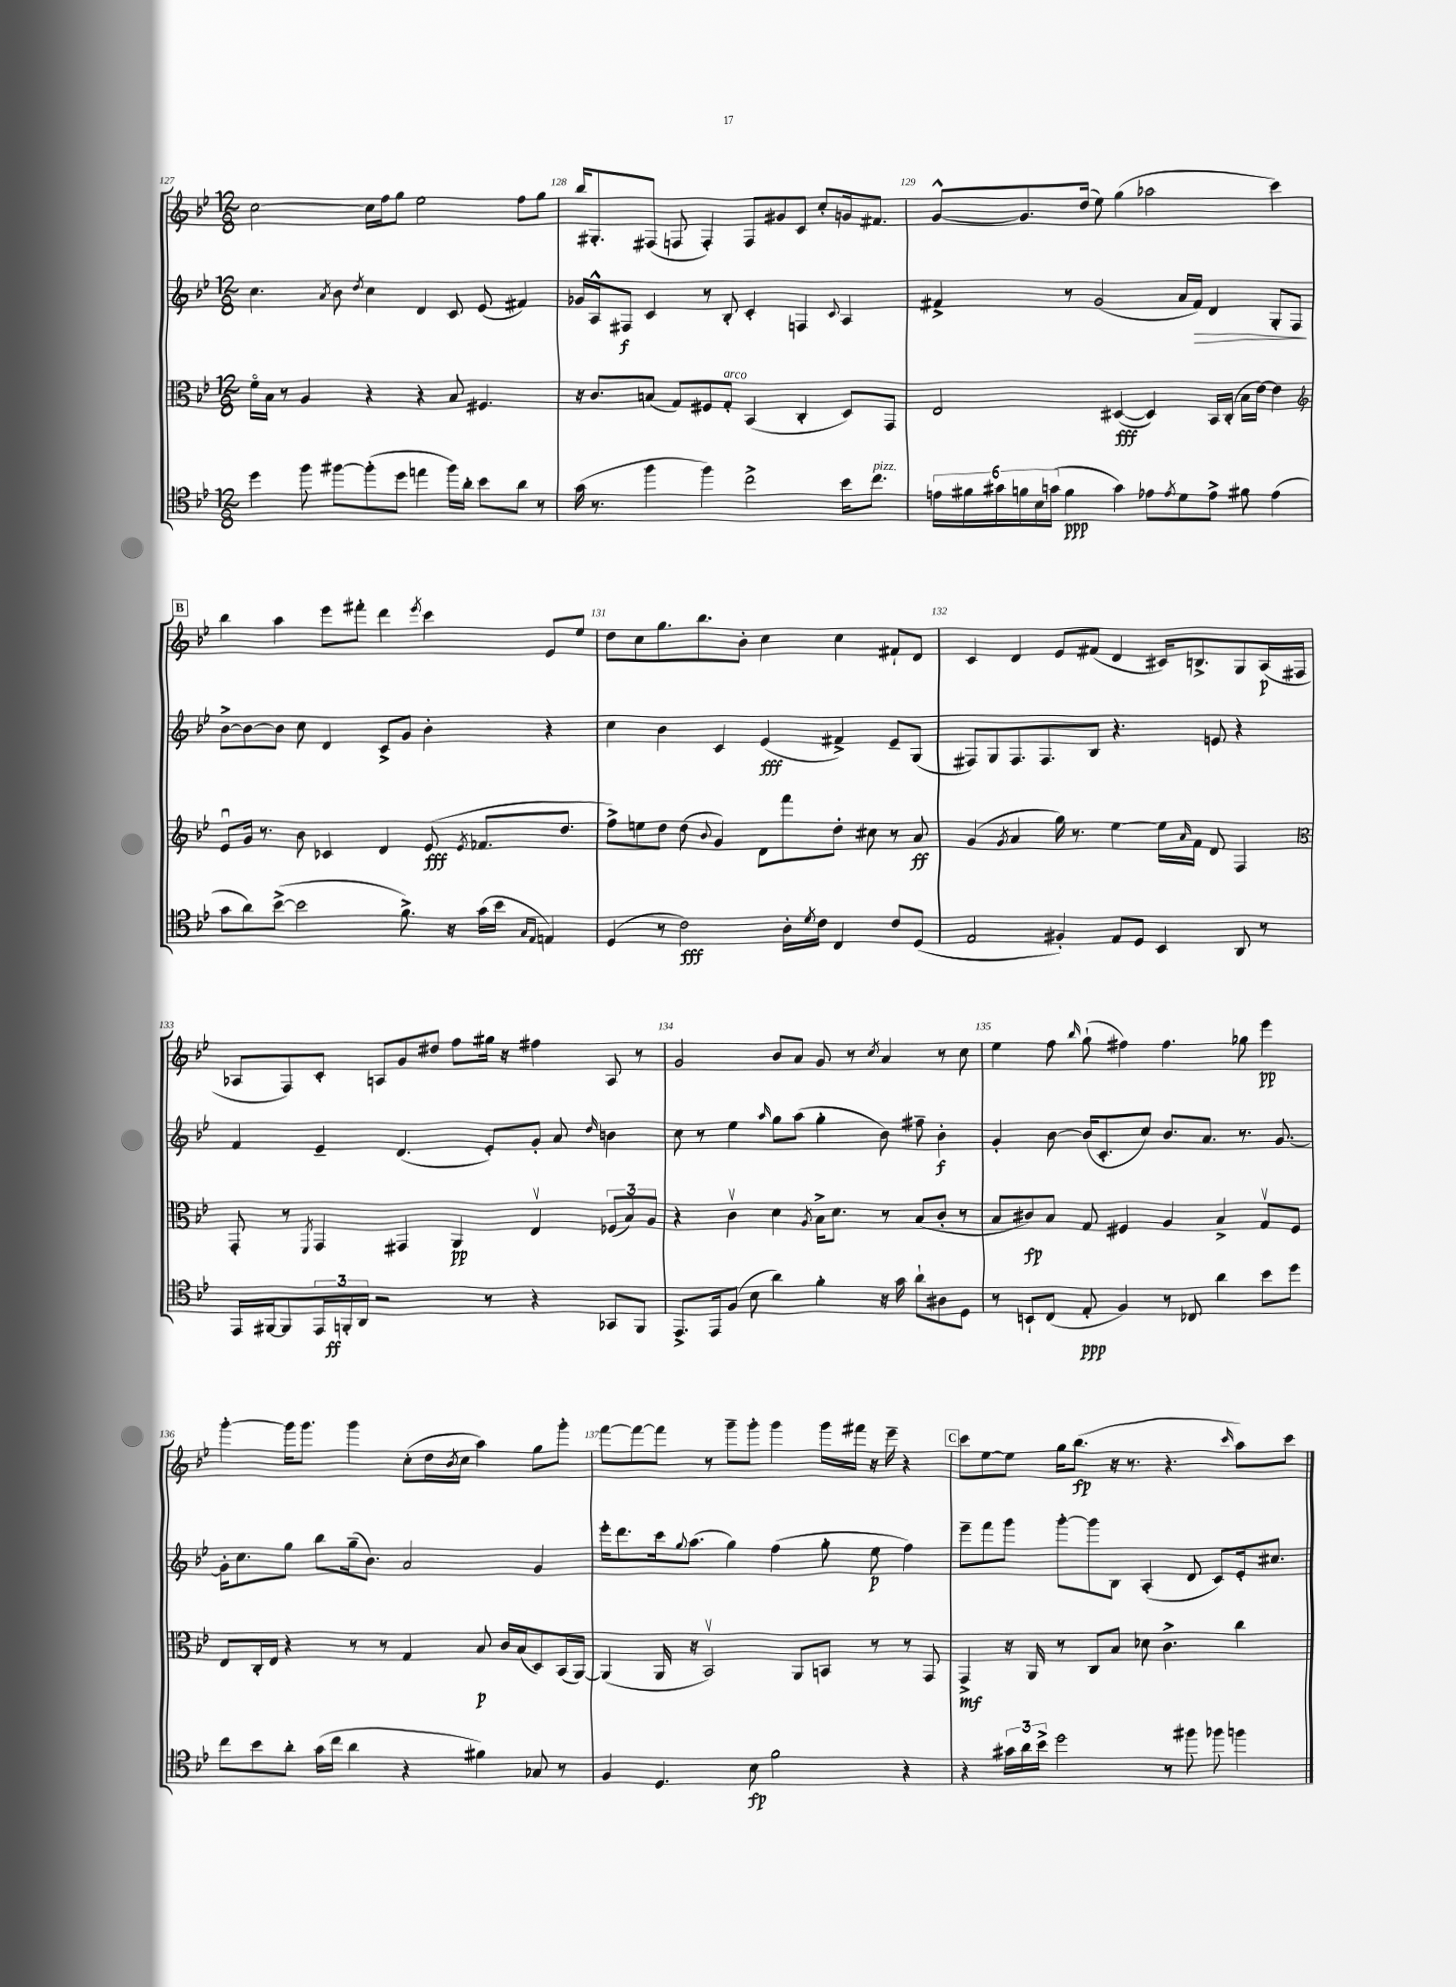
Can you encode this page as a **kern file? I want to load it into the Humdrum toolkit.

**kern	**kern	**kern	**kern
*staff4	*staff3	*staff2	*staff1
*clefC4	*clefC3	*clefG2	*clefG2
*k[b-e-]	*k[b-e-]	*k[b-e-]	*k[b-e-]
*M12/8	*M12/8	*M12/8	*M12/8
4dd\	16fo\LL	4.cc\	[2cc\
.	16B-\JJ	.	.
.	8r	.	.
8ff\	4A/	.	.
.	.	8qa/	.
[8ff#\L	.	8b-\	.
.	.	8qdd/	.
(8ff#'\]	4r	4cc\	16cc\]LL
.	.	.	16ff\J
8dd\J	.	.	8gg\J
4ee\	4r	4d/	2ee-\
16ff#\LL)	8B-/	8c/	.
16a'\JJ	.	.	.
8b-\L	4.F#/	(8e-/	.
8a\J	.	4f#/)	8ff\L
8r	.	.	8gg\J
=	=	=	=
(16g\	16r	16g-/LL	16bb-/LK
8.r	8.c/L	16A^^/J	8.G#'/
.	.	8F#/J	.
4ff\	(8B/J	4c/	(8F#/J
.	8G/L)	.	8F/
4ff\)	8F#/	8r	4F'/)
.	8G'/J	8B-'/	.
2cc^\	(4BB-/	4c'/	8F/L
.	.	.	8g#/
.	4C'/	4F/	8c/J
.	.	.	8cc'/L
.	.	8qqc/	.
16b-\LK	8D/L)	4A/	16g/k
8.cc\J	.	.	8.f#/J
.	8GG/J	.	.
=	=	=	=
24e\LL	2E-/	4f#^/	[8g^^/L
24f#\	.	.	.
24g#\	.	.	.
24f\	.	.	8.g/]
24B-\	.	.	.
(24g\JJ	.	.	.
4f\	.	8r	.
.	.	.	(16dd/Jk
.	.	(2g/	8ee-\)
4g\)	([4D#/	.	(4gg\
8e-\L	4D#/])	.	2aa-\
8qe-/	.	.	.
8d\	.	16a/LL	.
.	.	16f#/JJ)	.
8e-^\J	16BB-/LL	4d/	.
.	(16C'/JJ	.	.
8f#\	16B-\LL	.	.
.	[16e-\JJ)	.	.
(4e-\	4e-\]	8G'/L	4ccc\)
.	.	8F/J	.
=	=	=	=
*	*clefG2	*	*
8g\L	8e-u/L	[8b-^\L	4bb-\
8a\)	16g/Jk	8b-\_	.
.	8.r	.	.
([8b-^\J	.	8b-\]J	4aa\
2b-\]	8b-\	8cc\	.
.	4c-/	4d/	8eee-\L
.	.	.	8fff#'\J
.	4d/	8c^/L	4ddd\
8.f^\)	.	8g/J	.
.	.	.	8qeee-/
.	(8e-/	4b-'\	4ccc\
16r	.	.	.
.	8qe-/	.	.
(16g\LL	8.f-/L	.	.
16b-\JJ	.	.	.
16qqG/LL	.	.	.
16qqE-/JJ	.	.	.
4E/)	.	4r	8e-/L
.	8.dd/J	.	.
.	.	.	8ee-/J
=	=	=	=
(4D/	8ff^\L)	4cc\	8dd\L
.	8ee\	.	8cc\
8r	8dd\J	4b-\	8.gg\
2c\)	(8dd\	.	.
.	.	.	8.bb-\
.	8qqb-/	.	.
.	4g/)	4c/	.
.	.	.	8b-'\J
.	8d\L	(4e-/	4cc\
16A'\LL	8fff\	.	.
8qd/	.	.	.
16c\JJ	.	.	.
4C/	8dd'\J	4f#^/)	4cc\
.	8cc#\	.	.
8c/L	8r	8e-~/L	8f#`/L
(8D/J	8a/	(8G/J	8d/J
=	=	=	=
2E-/	(4g/	8F#/L)	4c/
.	.	8G/	.
.	8qg/	.	.
.	4a/	8.F#/	4d/
.	.	8.F#/	.
4F#'/)	16gg\)	.	8e-/L
.	8.r	.	.
.	.	8B-/J	(8f#/J
8E-/L	[4ee-\	4.r	4d/
8D/J	.	.	.
4BB-/	16ee-\]LL	.	16c#/LK)
.	16qqa/	.	.
.	16f\JJ	.	8.B^/
.	8d/	8e/	.
8AA/	4F/	4r	8G/
8r	.	.	(16A/L
.	.	.	16F#/JJ
=	=	=	=
*	*clefC3	*	*
16EE-/LL	8GG'/	4f/	8A-/L
[16FF#/J	.	.	.
8FF#/]	8r	.	8F/)
.	8qFF/	.	.
24EE-/L	4GG/	4e-~/	8c'/J
24FF'/	.	.	.
24AA/JJ	.	.	.
2r	.	.	8A/L
.	4GG#/	(4.d/	8g/
.	.	.	8dd#/J
.	4AA/	.	8ff\L
8r	.	8e-'/L)	16gg#\Jk
.	.	.	16r
4r	4E-v/	8g'/J	4ff#\
.	.	8a/	.
.	.	16qqdd/	.
8GG-/L	(12F-/L	4b\	8A/
.	12B-/)	.	.
8FF/J	.	.	8r
.	12A/J	.	.
=	=	=	=
8.EE-^/L	4r	8cc\	2g/
.	.	8r	.
16EE-/k	.	.	.
(8F/J	4cv\	4ee-\	.
8B-\	.	.	.
.	.	16qqaa/	.
4a\)	4d\	8gg\L	8b-/L
.	.	(8aa\J	8a/J
.	8qA/	.	.
4f'\	16B-^\LK	4gg'\	8g/
.	8.d\J	.	.
.	.	.	8r
.	.	.	8qcc/
16r	8r	8b-\)	4a/
16g\	.	.	.
8a`\L	(8B-/L	8ff#~\	.
8A#\	8c'/J	4b-'\	8r
8D\J	8r	.	8cc\
=	=	=	=
8r	8B-/L	4g'/	4ee-\
8BB`/L	8c#/)	.	.
(8C/J	8B-/J	[8b-\	8ff\
.	.	.	16qqbb-/
8E-'/	8G/	(16b-/]LK	(8gg`\
.	.	8.c'/	.
4F/)	4F#/	.	4ff#\)
.	.	8cc/J)	.
8r	4A/	8.b-/L	4.ff#\
8C-/	.	.	.
.	.	8.a/J	.
4a\	4B-^/	.	.
.	.	8.r	8gg-\
8b-\L	8Gv/L	.	4eee-\
.	.	[8.g/	.
8dd\J	8F#/J	.	.
=	=	=	=
8cc\L	8E-/L	16g'\]LK	[4ggg'\
.	.	8.cc\	.
8b-\	16C'/L	.	.
.	16E-/JJ	.	.
8a'\J	4r	8gg\J	16ggg\]LK
.	.	.	8.ggg\J
(16g\LL	.	8bb-\L	.
16cc\JJ	.	.	.
4a\	8r	(16gg~\k	4ggg\
.	.	8.b-\J)	.
.	8r	.	.
4r	4G/	2a/	(8cc'\L
.	.	.	16dd\L
.	.	.	8qb-/
.	.	.	16cc\JJ
4f#\)	8B-/	.	4aa\)
.	16c/LL	.	.
.	(16B-/J	.	.
8G-/	8D/)	4g/	8gg\L
8r	(16BB-/L	.	8ggg'\J
.	[16AA/JJ)	.	.
=	=	=	=
4F/	(4AA/]	16eee-'\LK	[8fff\L
.	.	8.ddd\	.
.	.	.	8fff\_
4.D/	16AA/	16ccc\k	8fff\]J
.	.	8qqgg/	.
.	16r	(8.aa\J	.
.	2BB-v/)	.	8r
.	.	4gg\)	8ggg~\L
8B-\	.	.	8ggg'\J
2f\	.	(4ff\	4ggg\
.	8AA/L	.	.
.	8BB/J	8gg'\	16ggg\LL
.	.	.	16fff#\JJ
.	8r	8ee-\	16r
.	.	.	16eee-~\
4r	8r	4ff\)	4r
.	8GG/	.	.
=	=	=	=
4r	4GG^/	8eee-~\L	8ccc\L
.	.	8fff\	[8ee-\
24g#\LL	16r	8ggg\J	8ee-\]J
24a\	.	.	.
.	16AA/	.	.
24b-^\JJ	.	.	.
2dd\	8r	[8ggg'\L	16gg\LK
.	.	.	(8.bb-\J
.	8C/L	8ggg\]	.
.	8B-/J	8B-\J	16r
.	.	.	8.r
.	8d-\	(4A'/	.
8r	4.c^\	.	4.r
8ff#\	.	8d/	.
8ff-\	.	8c/L)	.
.	.	.	16qqccc/
4ff\	4cc\	16e-'/k	8aa\L)
.	.	8.cc#/J	.
.	.	.	8ccc\J
==	==	==	==
*-	*-	*-	*-
